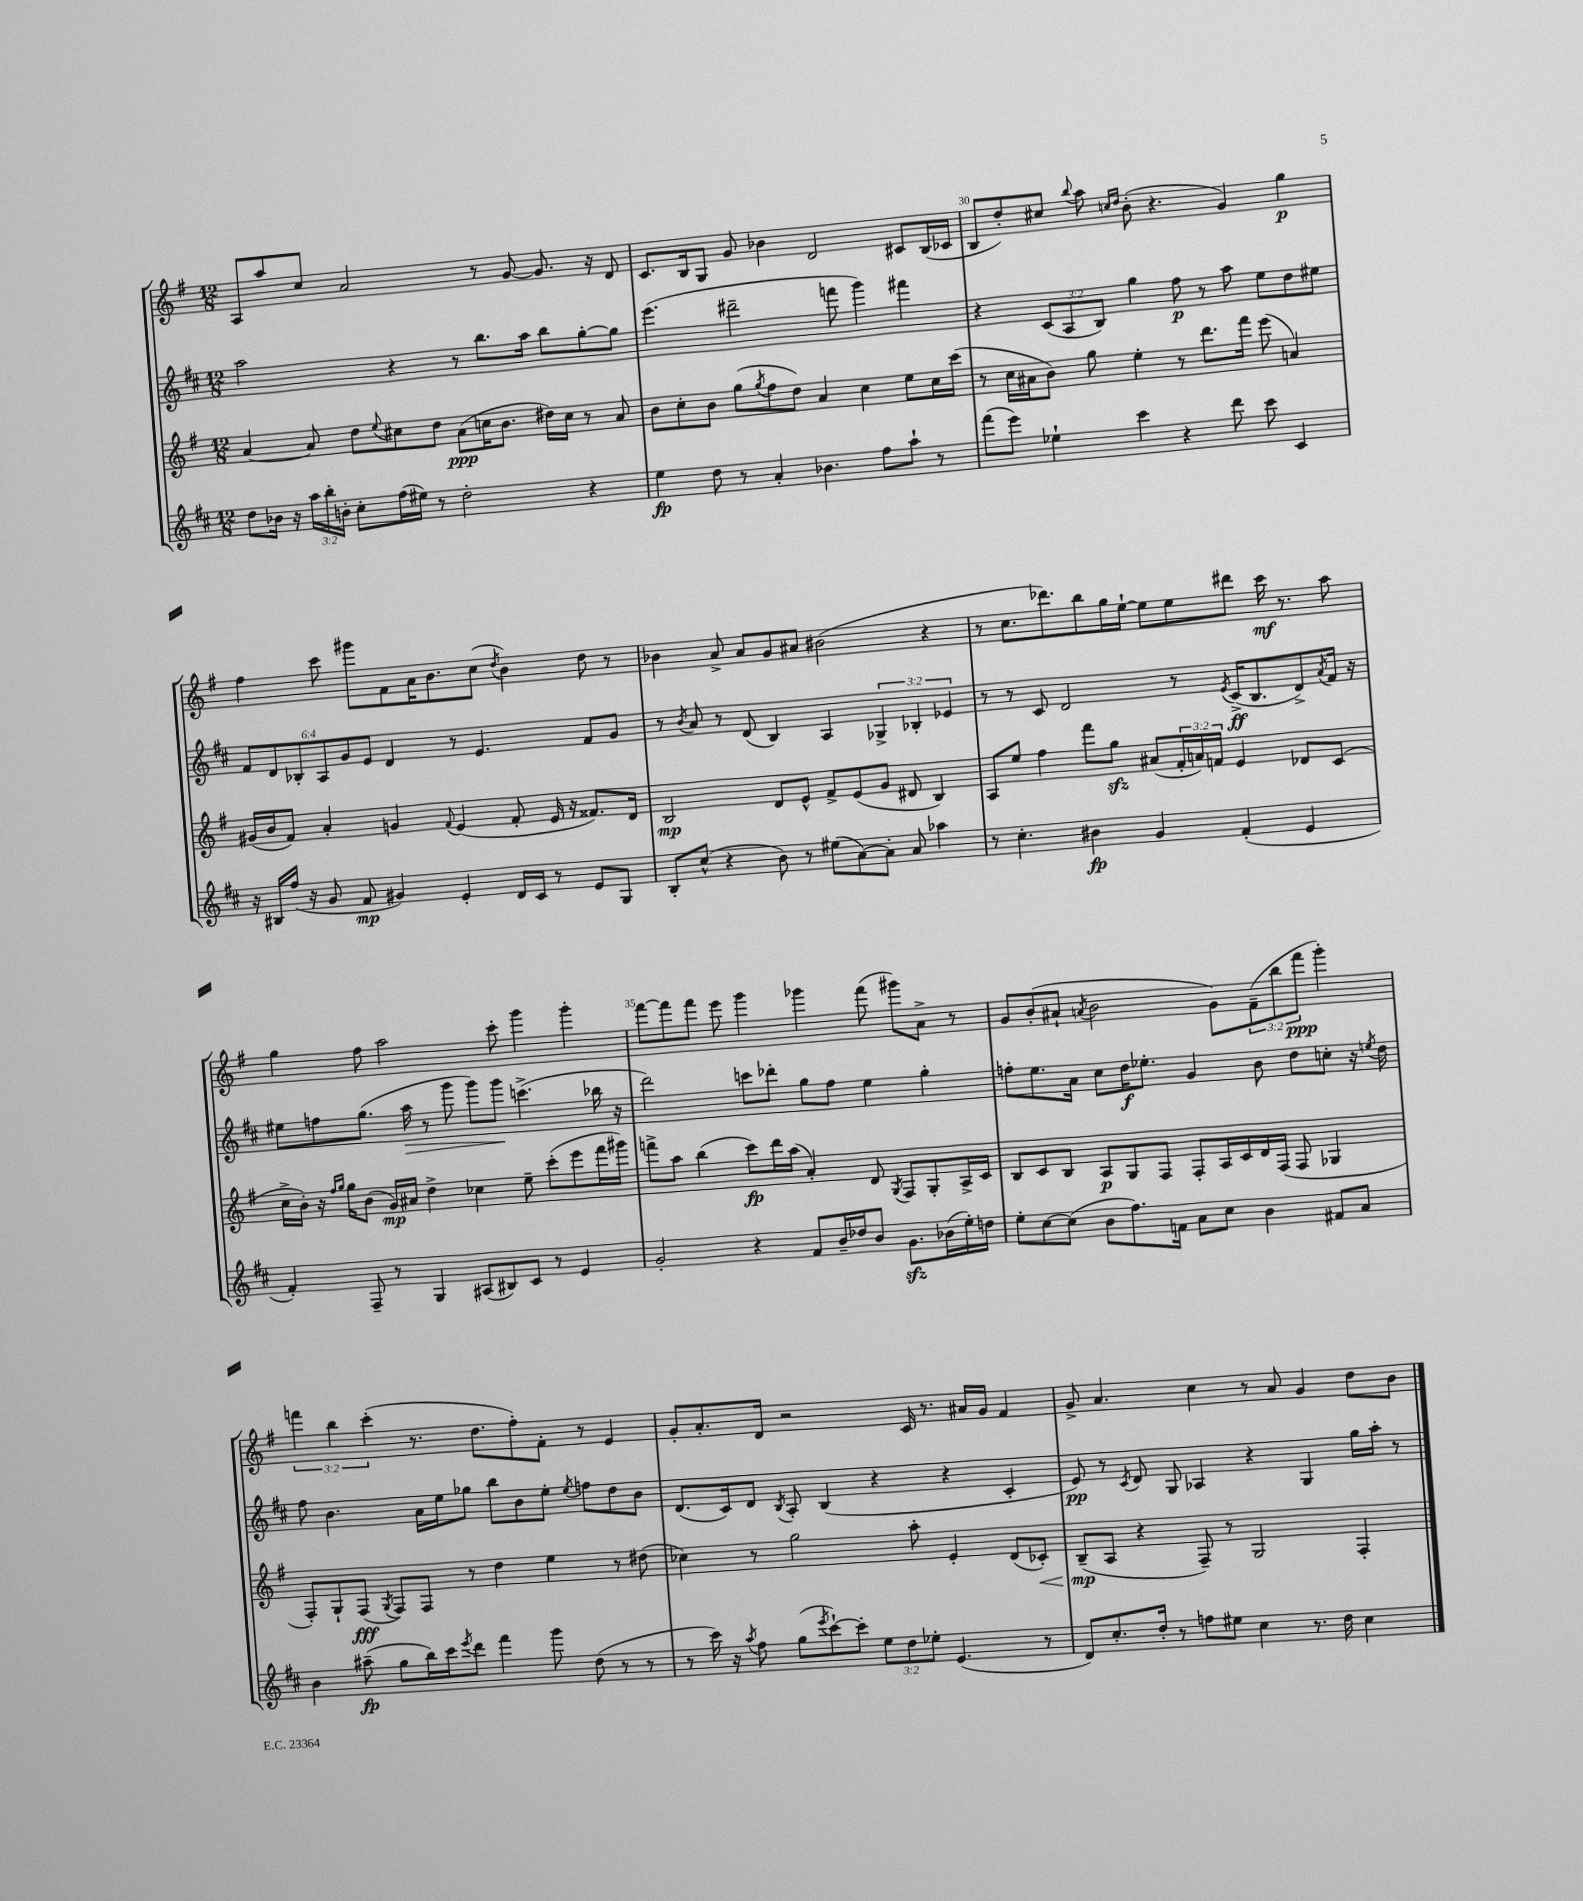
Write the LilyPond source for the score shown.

<<
\new StaffGroup <<
\new Staff = "s0" {
    \clef treble \key g \major \numericTimeSignature \time 12/8 \override Staff.TupletNumber.text = #tuplet-number::calc-fraction-text
    a8 a''8 c''8 a'2 r8 g'8~ g'8. r16 d'8 |
    c'8. b16 g8 g'8 bes'4 d'2 cis'8 b16( ces'16 |
    b8 d''8-.) cis''8 \appoggiatura { b''8 } a''8 \grace { c''16 d''16 } b'8-.( r4. g'4) g''4\p |
    fis''4 c'''8 gis'''8 fis'8 a'16 b'8. c''8( \acciaccatura { d''8 } b'4) d''8 r8 |
    bes'4 a'8-> a'8 g'8 ais'8 bis'2( r4 |
    r8 c''8. des'''8.) b''8 g''16 e''16~-! e''8 e''8 dis'''8 c'''16\mf r8. a''8 |
    g''4 fis''8 a''2 c'''8-. g'''4 g'''4-. |
    fis'''8~ fis'''8 fis'''8 e'''8 g'''4 ges'''4 fis'''8( gis'''8) a'8-> r8 |
    g'8 b'8-.( ais'8-! \acciaccatura { a'8 } b'2 g'8) \tuplet 3/2 { fis'8--( b''8 fis'''8\ppp } g'''4-.) |
    \tuplet 3/2 { f'''4 b''4 c'''4-.( } r8. d''8. fis''8-.) fis'8-. r8 e'4 |
    g'8-. a'8.-. d'16 r2 c'16 r8. ais'16 g'16 fis'4 |
    g'8-> a'4. c''4 r8 a'8 g'4 d''8 b'8 \bar "|." |
}
\new Staff = "s1" {
    \clef treble \key d \major \numericTimeSignature \time 12/8 \override Staff.TupletNumber.text = #tuplet-number::calc-fraction-text
    a''2 r4 r8 b''8. a''16 b''8 g''8~-. g''8 |
    e'''4.( dis'''2-- f'''8 g'''4) fis'''4 |
    r4 \tuplet 3/2 { cis'8( a8 b8) } g''4 fis''8\p r8 a''8 e''8 d''8 eis''8 |
    \tuplet 6/4 { fis'8 d'8 bes8-. a8 g'8 e'8 } d'4 r8 e'4. fis'8 g'8 |
    r8 \acciaccatura { b'8 } a'8 r8 d'8( b4) a4 \tuplet 3/2 { ges4-> bes4-. ees'4 } |
    r8 r8 cis'8 d'2 r8 \acciaccatura { e'8 } cis'16->\ff( b8. d'8->) \acciaccatura { a'8 } fis'16 r16 |
    eis''8 f''8 g''8.( a''16\> r8 g'''8 g'''8) g'''8\! c'''4.->( bes''16 r16 |
    d'''2) c'''8 des'''8-. g''8 fis''8 e''4 g''4-. |
    f''8-. e''8. a'16 cis''8 d''16\f ees''8.-. g'4 b'8 d''8 c''8-. r16 \acciaccatura { e''8 } d''16 |
    fis''8 b'4. a'16 e''16 ges''8 b''8 b'8 e''8-. \acciaccatura { e''8 } f''8 d''8 b'8 |
    d'8.( cis'16) d'8 \acciaccatura { b8 } a8-. b4( r4 r4 cis'4-. |
    e'8\pp) r8 \acciaccatura { cis'8 } d'8 g8 aes4 r4 g4 g''16 a''16-. r8 \bar "|." |
}
\new Staff = "s2" {
    \clef treble \key g \major \numericTimeSignature \time 12/8 \override Staff.TupletNumber.text = #tuplet-number::calc-fraction-text
    a'4~ a'8 d''8 \appoggiatura { e''8 } cis''8 d''8 a'8\ppp( c''16 b'8. dis''16) c''16 r8 a'8 |
    b'8 c''8-. b'8 g''8( \acciaccatura { g''8 } fis''8 d''8) a'4 c''4 e''8 c''16 c'''16( |
    r8 c''16 ais'16 b'8) g''8 e''4-. r8 d'''8. fis'''16 e'''8( a'4) |
    gis'16( b'16 fis'8) a'4-. g'4 \appoggiatura { fis'8 } e'4( fis'8-. e'16 r16 fisis'8.) d'16 |
    b2\mp d'8 e'8-^ fis'8-> e'8( g'8 dis'8 b4) |
    a8 e''8 fis''4 fis'''8 g''8\sfz ais'8( \tuplet 3/2 { fis'16-. a'16) f'16 } e'4 des'8 c'8( |
    c''16-> b'16-.) r16 \grace { fis''16 g''16 } g''16 b'8( g'16\mp) ais'16 d''4-> ces''4 e''8-- c'''8-.( e'''8 fis'''16 gis'''16) |
    f'''8-> a''8 b''4( c'''8\fp) d'''16 a''16( a'4-.) d'8 \acciaccatura { g8 } fis8 g8-. a16-> c'16 |
    b8 c'8 b8 a8\p g8 fis8 fis8-. a16 c'16 d'16 fis16( fis8 ges4 |
    fis8-.) g8-! fis8\fff( \acciaccatura { g8 } fis8) fis8 r8 d''4 e''4 r8 dis''8( |
    ces''4) r8 g''2 a''8-. e'4-. d'8( ces'8-.\<) |
    b8--\mp\!( a8 r4 fis8--) r8 g2 fis4-. \bar "|." |
}
\new Staff = "s3" {
    \clef treble \key d \major \numericTimeSignature \time 12/8 \override Staff.TupletNumber.text = #tuplet-number::calc-fraction-text
    d''8 bes'16 r16 \tuplet 3/2 { a''16 b''16-. b'16-. } cis''8-. fis''16( eis''16) r8 d''2-. r4 |
    e''4\fp d''8 r8 a'4-. bes'4. fis''8 a''8-! r8 |
    fis'''8( e'''8) ees''4-! cis'''4 r4 d'''8 cis'''8 cis'4 |
    r16 bis16 fis''16( r16 g'8 fis'8\mp gis'4) e'4-. d'16 cis'16 r8 e'8 g8 |
    b8-. cis''8-^( r4 b'8) r8 eis''8( a'8~) a'8-. a'8 aes''4 |
    r8 cis''4.-. bis'4\fp g'4 fis'4-.( e'4 |
    fis'4-.) fis8-- r8 g4 ais8( bis8) cis'8 r8 e'4 |
    g'2-. r4 fis'8 b'16-- des''16 b'8 g'8.\sfz bes'16( e''16-.) d''16 |
    e''8-. cis''8~ cis''8( b'8 fis''8.) f'16 a'8 cis''8 b'4 fis'8 a'8 |
    b'4 ais''8--\fp( g''8 b''16) cis'''16 \acciaccatura { e'''8 } d'''8 fis'''4 g'''8 d''8( r8 r8 |
    r8 cis'''16) r16 \acciaccatura { a''8 } fis''8 g''8( \acciaccatura { e'''8 } cis'''8~-!) cis'''8-. \tuplet 3/2 { e''8 d''8 ees''8-. } e'4.( r8 |
    d'8) cis''8.-. d''16-. r8 f''8 eis''8 cis''4 r8. d''16 cis''4 \bar "|." |
}
>>
>>
\layout { \context { \Score currentBarNumber = #28 \override BarNumber.break-visibility = ##(#f #t #t) barNumberVisibility = #(every-nth-bar-number-visible 5) } }
